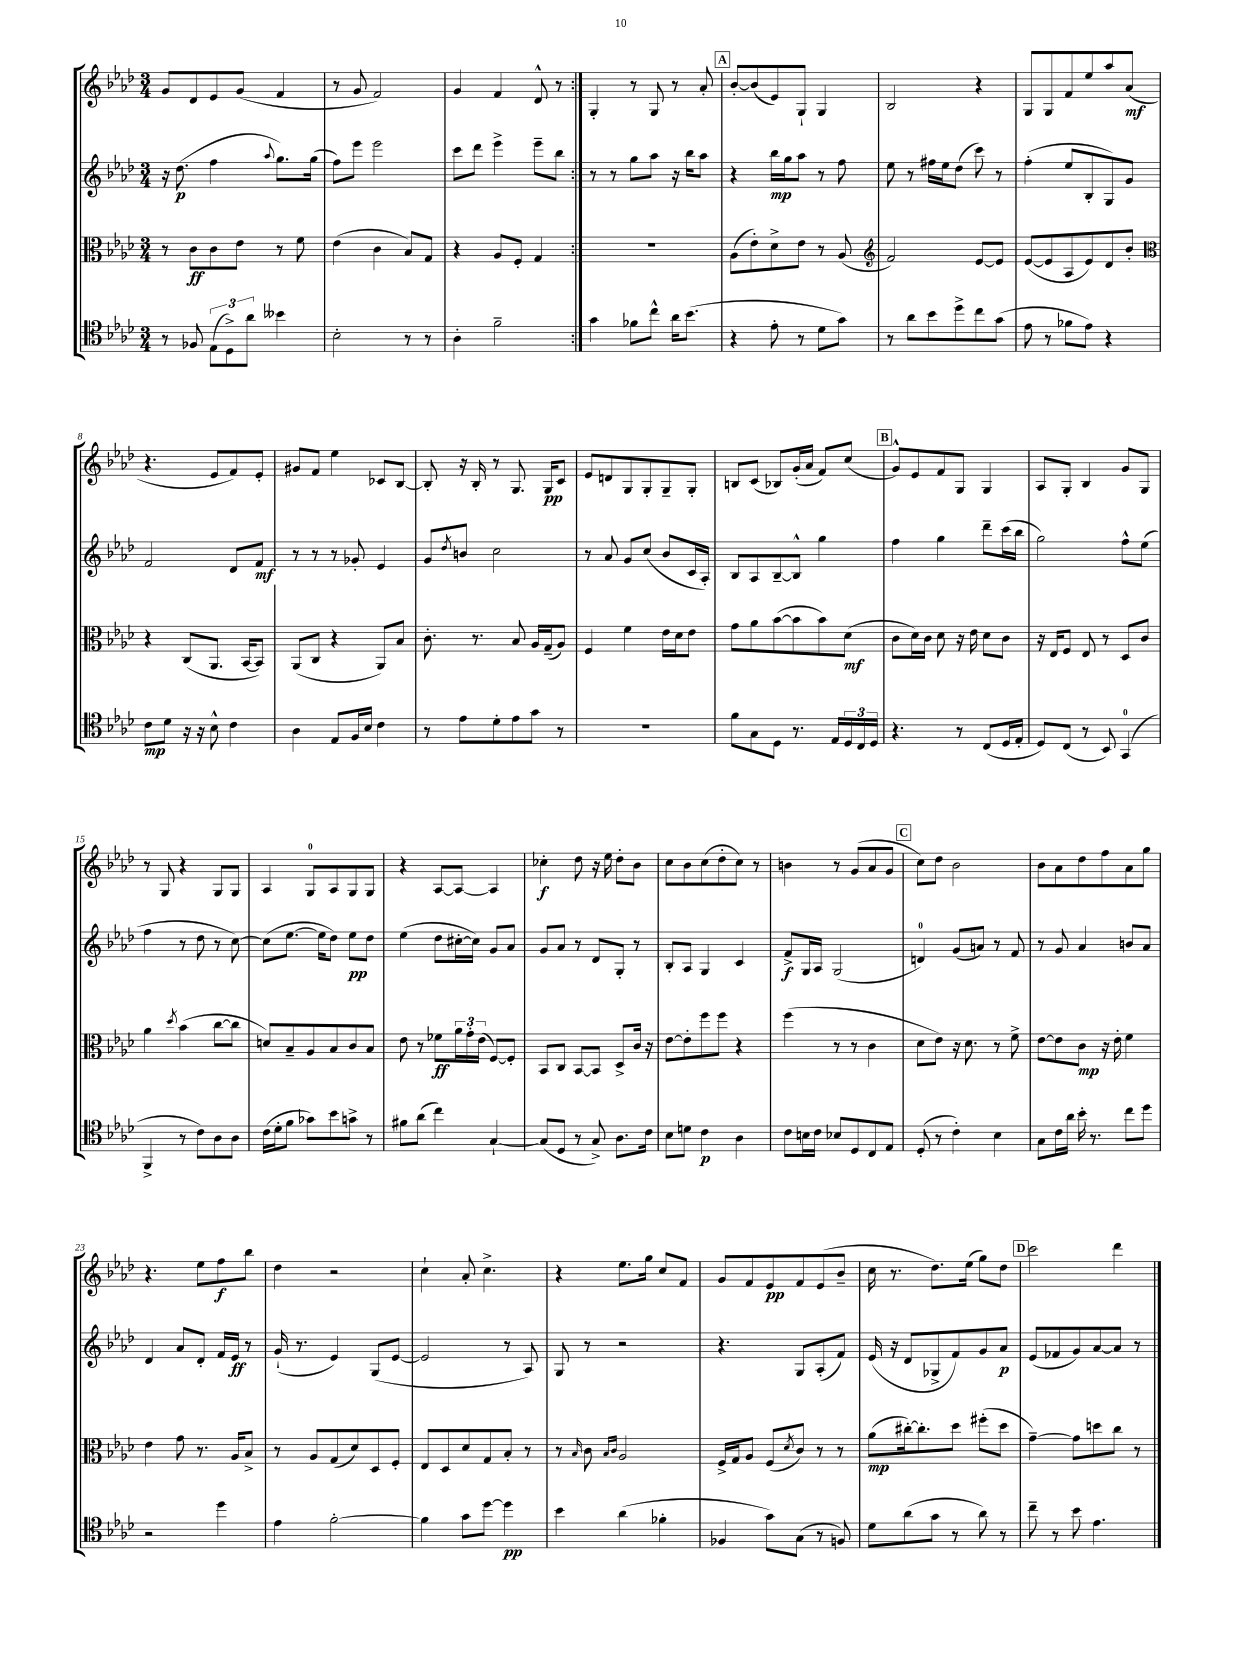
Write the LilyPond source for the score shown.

<<
\new StaffGroup <<
\new Staff = "s0" {
    \clef treble \key aes \major \numericTimeSignature \time 3/4
    \repeat volta 2 { g'8 des'8 ees'8 g'8( f'4 |
    r8 g'8 f'2) |
    g'4 f'4 des'8-^ r8 | }
    g4-. r8 g8 r8 aes'8-. |
    \mark \markup { \box "A" } bes'8~-. bes'8( ees'8) g8-! g4 |
    bes2 r4 |
    g8 g8 f'8 ees''8 aes''8 aes'8\mf( |
    r4. ees'8 f'8) ees'8-. |
    gis'8 f'8 ees''4 ces'8 bes8~ |
    bes8-. r16 bes16-. r8 g8. g16\pp c'8 |
    ees'8 d'8 g8 g8-. g8-- g8-. |
    b8 c'8( bes8) g'16-.( aes'16 f'8) c''8( |
    \mark \markup { \box "B" } g'8-^) ees'8 f'8 g8 g4 |
    aes8 g8-. bes4 g'8 g8 |
    r8 g8 r4 g8 g8 |
    aes4 g8-0 aes8 g8 g8 |
    r4 aes8~ aes8~ aes4 |
    ces''4-.\f des''8 r16 ees''16 des''8-. bes'8 |
    c''8 bes'8 c''8( des''8-. c''8) r8 |
    b'4 r8 g'8( aes'8 g'8 |
    \mark \markup { \box "C" } c''8) des''8 bes'2 |
    bes'8 aes'8 des''8 f''8 aes'8 g''8 |
    r4. ees''8 f''8\f bes''8 |
    des''4 r2 |
    c''4-! aes'8-. c''4.-> |
    r4 ees''8. g''16 c''8 f'8 |
    g'8 f'8 ees'8\pp f'8 ees'8( bes'8-- |
    c''16 r8. des''8.) ees''16( g''8) des''8 |
    \mark \markup { \box "D" } c'''2 des'''4 \bar "|." |
}
\new Staff = "s1" {
    \clef treble \key aes \major \numericTimeSignature \time 3/4
    \repeat volta 2 { r16 des''8.\p( f''4 \appoggiatura { aes''8 } g''8.) g''16( |
    f''8) ees'''8 ees'''2 |
    c'''8 des'''8 ees'''4-> ees'''8-- bes''8 | }
    r8 r8 g''8 aes''8 r16 bes''16 aes''8 |
    \mark \markup { \box "A" } r4 bes''16\mp g''16 aes''8 r8 f''8 |
    ees''8 r8 fis''16 ees''16 des''8( c'''8) r8 |
    f''4-.( ees''8 bes8-. g8) g'8 |
    f'2 des'8 f'8\mf |
    r8 r8 r8 ges'8-. ees'4 |
    g'8 \acciaccatura { des''8 } b'8 c''2 |
    r8 aes'8 g'8 c''8( bes'8 c'16 aes16-.) |
    bes8 aes8 bes8~-- bes8-^ g''4 |
    \mark \markup { \box "B" } f''4 g''4 des'''8-- c'''16( bes''16 |
    g''2) f''8-^ ees''8( |
    f''4 r8 des''8 r8 c''8~) |
    c''8( ees''8.~ ees''16 des''8) ees''8\pp des''8 |
    ees''4( des''8 cis''16~-. cis''16) g'8 aes'8 |
    g'8 aes'8 r8 des'8 g8-. r8 |
    bes8-. aes8 g4 c'4 |
    f'8->\f g16 aes16 g2( |
    \mark \markup { \box "C" } d'4-0) g'8( a'8) r8 f'8 |
    r8 g'8 aes'4 b'8 aes'8 |
    des'4 aes'8 des'8-. f'16 ees'16\ff r8 |
    g'16-!( r8. ees'4) g8( ees'8~ |
    ees'2 r8 aes8) |
    g8 r8 r2 |
    r4. g8 aes8-.( f'8) |
    ees'16( r16 des'8 ges8-> f'8) g'8 aes'8\p |
    \mark \markup { \box "D" } ees'8( fes'8 g'8) aes'8~ aes'8 r8 \bar "|." |
}
\new Staff = "s2" {
    \clef alto \key aes \major \numericTimeSignature \time 3/4
    \repeat volta 2 { r8 c'8\ff c'8 ees'8 r8 f'8 |
    ees'4( c'4 bes8) g8 |
    r4 aes8 f8-. g4 | }
    R2. |
    \mark \markup { \box "A" } aes8( ees'8-.) des'8-> ees'8 r8 aes8( |
    \clef treble f'2) ees'8~ ees'8 |
    ees'8~( ees'8 aes8 ees'8) des'8 bes'8-. |
    \clef alto r4 c8( aes,8. bes,16~ bes,8) |
    aes,8( c8 r4 aes,8) bes8 |
    c'8.-. r8. bes8 aes16 g16--( aes8) |
    f4 f'4 ees'16 des'16 ees'8 |
    g'8 aes'8 bes'8~( bes'8 bes'8) des'8\mf( |
    \mark \markup { \box "B" } c'8 des'16) c'16 des'8 r16 ees'16 des'8 c'8 |
    r16 ees16 f8 ees8 r8 des8 c'8 |
    aes'4 \acciaccatura { des''8 } bes'4( c''8~ c''8 |
    d'8) bes8-- aes8 bes8 c'8 bes8 |
    ees'8 r8 fes'8\ff \tuplet 3/2 { aes'16 g'16-. ees'16( } f8~) f8-. |
    bes,8 c8 bes,8~ bes,8 des8-> c'16 r16 |
    ees'8~ ees'8-. f''8 f''8 r4 |
    f''4( r8 r8 c'4 |
    \mark \markup { \box "C" } des'8 ees'8) r16 des'8. r8 f'8-> |
    ees'8~ ees'8 c'8\mp r16 ees'16-. f'4 |
    ees'4 g'8 r8. aes16 bes8-> |
    r8 aes8 g8( des'8) des8 f8-. |
    ees8 des8 des'8 g8 bes8-. r8 |
    r8 \grace { bes16 } c'8 \grace { bes16 c'16 } aes2 |
    f16-> g16 aes8 f8( \acciaccatura { des'8 } c'8) r8 r8 |
    aes'8\mp( cis''16~-.) cis''8.-. des''8 fis''8-.( des''8 |
    \mark \markup { \box "D" } g'4~--) g'8 d''8 c''8 r8 \bar "|." |
}
\new Staff = "s3" {
    \clef tenor \key aes \major \numericTimeSignature \time 3/4
    \repeat volta 2 { r8 fes8 \tuplet 3/2 { ees8( des8->) aes'8 } beses'4 |
    bes2-. r8 r8 |
    aes4-. f'2-- | }
    g'4 fes'8 c''8-^ aes'16 bes'8.( |
    \mark \markup { \box "A" } r4 ees'8-. r8 des'8 g'8) |
    r8 aes'8 bes'8 des''8-> c''8 g'8( |
    ees'8 r8 fes'8 ees'8) r4 |
    c'8\mp des'8 r16 r16 bes8-^ c'4 |
    aes4 ees8 f16 bes16 c'4 |
    r8 ees'8 des'8-. ees'8 g'8 r8 |
    R2. |
    f'8 g8 des8 r8. ees16 \tuplet 3/2 { des16 c16 des16 } |
    \mark \markup { \box "B" } r4. r8 c8( des16 ees16-. |
    des8) c8( r8 bes,8) g,4-0( |
    f,4-> r8 c'8) aes8 aes8 |
    c'16( des'16-. f'8 ges'8) bes'8 g'8-> r8 |
    fis'8 aes'8( c''4) g4~-! |
    g8( des8 r8 g8->) aes8. c'16 |
    bes8 d'8 c'4\p aes4 |
    c'8 b16 c'16 bes8 des8 c8 ees8 |
    \mark \markup { \box "C" } des8-.( r8 c'4-.) bes4 |
    g8 c'16 aes'16 bes'16-. r8. c''8 des''8 |
    r2 des''4 |
    ees'4 f'2~-. |
    f'4 g'8 des''8~ des''4\pp |
    bes'4 aes'4( fes'4-. |
    fes4 g'8) g8( r8 f8) |
    des'8 aes'8( g'8 r8 aes'8) r8 |
    \mark \markup { \box "D" } c''8-- r8 bes'8 ees'4. \bar "|." |
}
>>
>>
